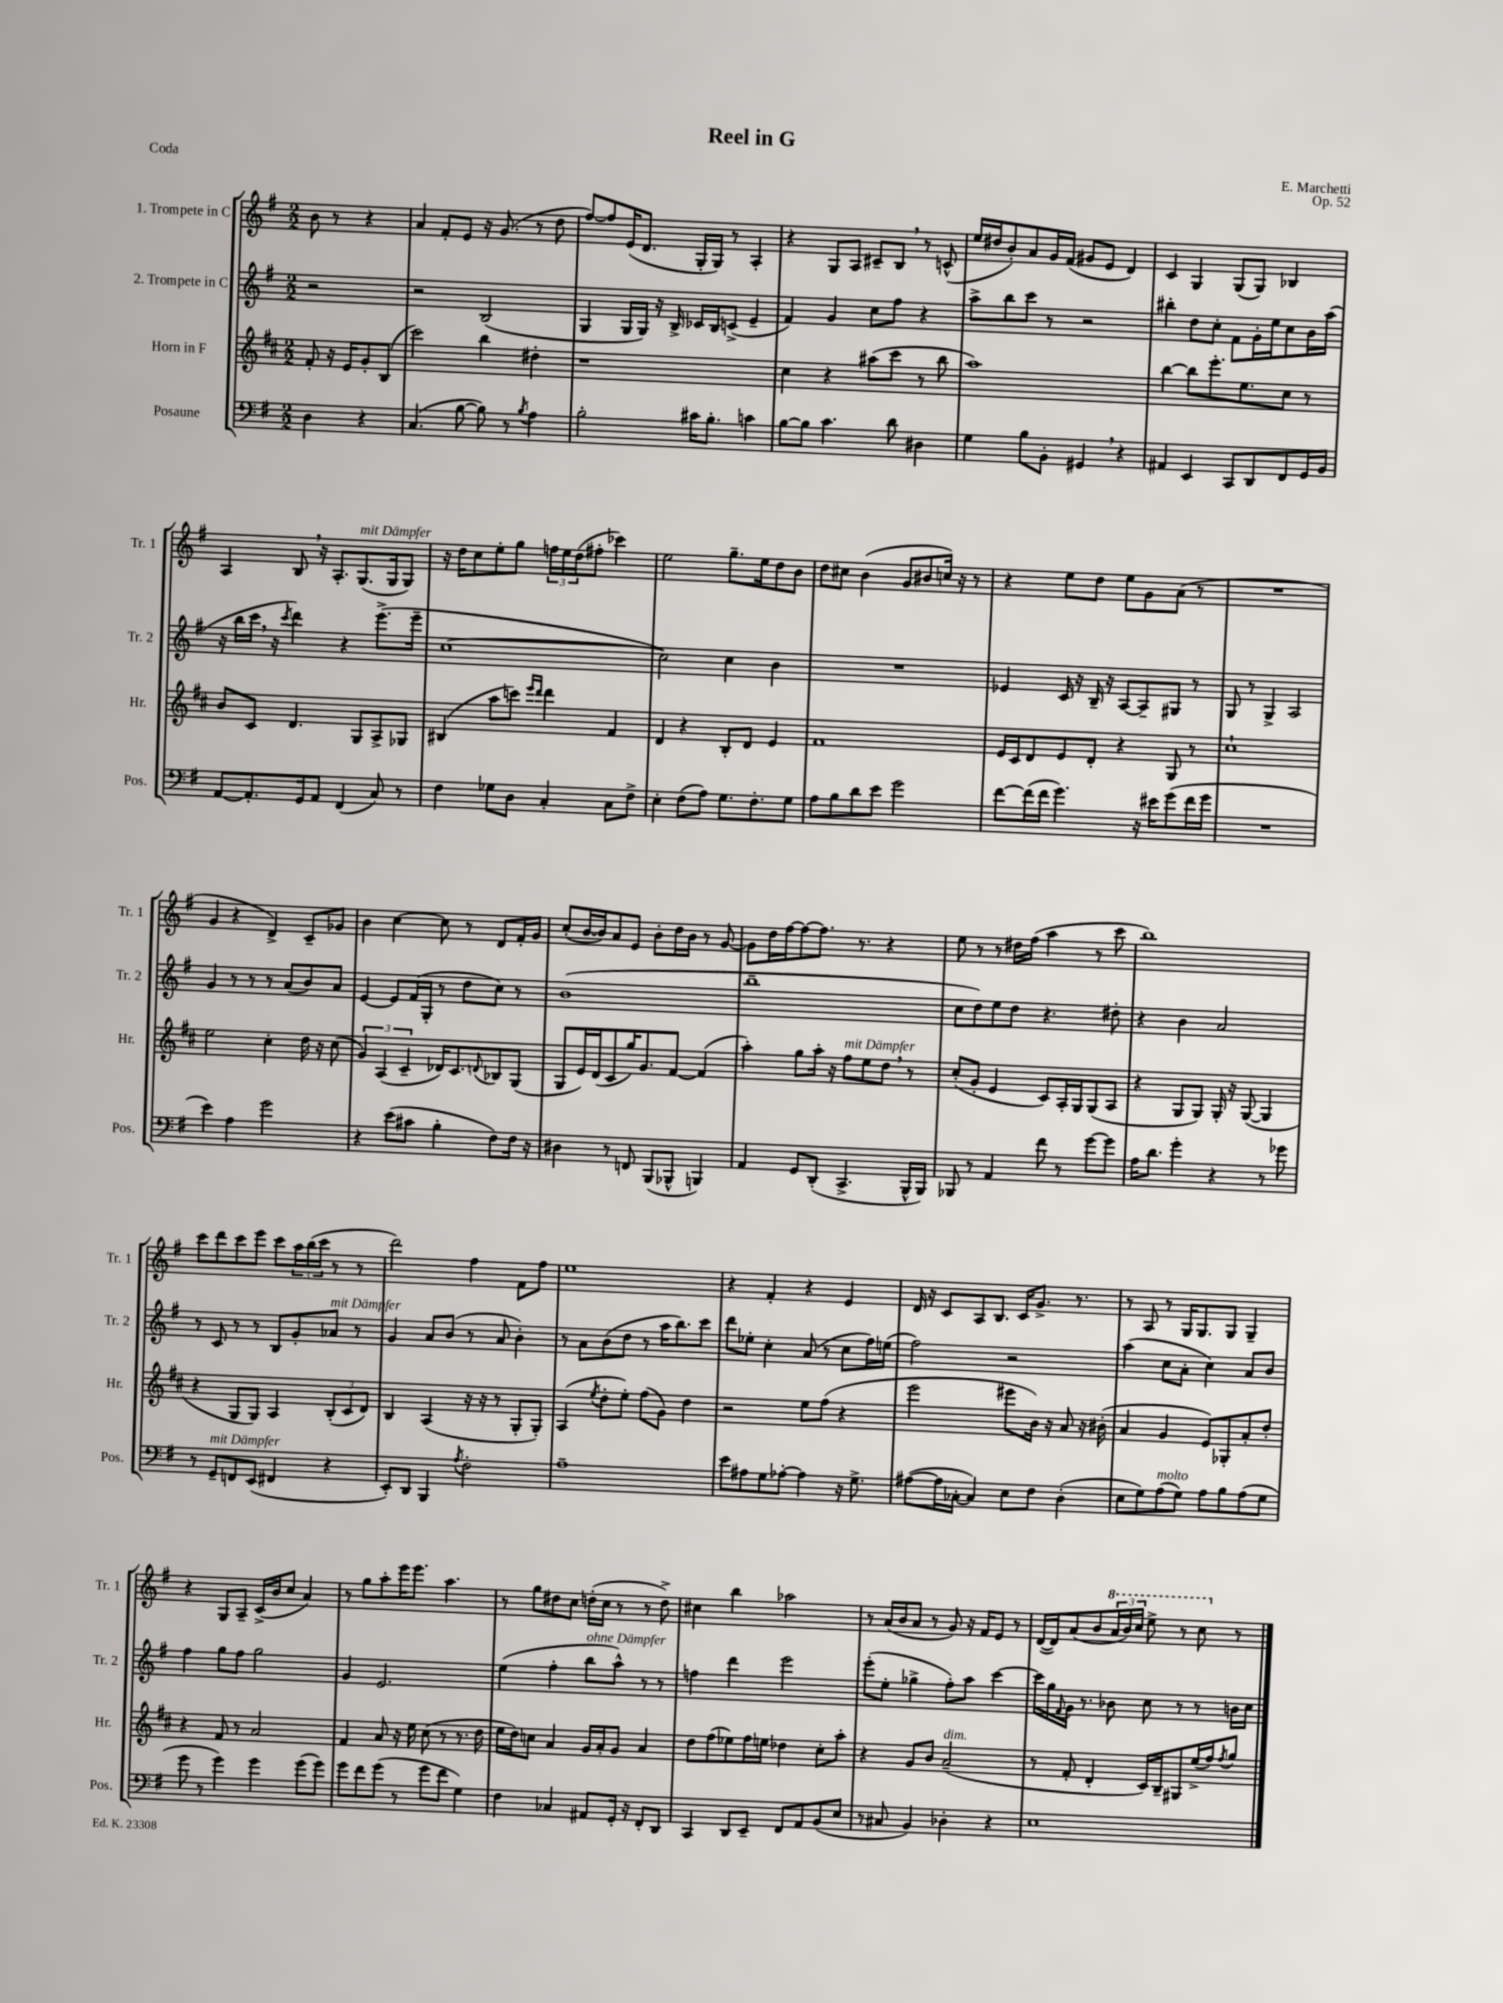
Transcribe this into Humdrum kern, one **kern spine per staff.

**kern	**kern	**kern	**kern
*staff4	*staff3	*staff2	*staff1
*clefF4	*clefG2	*clefG2	*clefG2
*k[f#]	*k[f#c#]	*k[f#]	*k[f#]
*M2/2	*M2/2	*M2/2	*M2/2
4D	8f#'	2r	8b
.	16r	.	8r
.	16e	.	.
4r	8g'	.	4r
.	(8B	.	.
=	=	=	=
(4.C	2ccc#)	2r	4a
.	.	.	8f#'
[8B	.	.	8e
8B])	4bb	(2B	16r
.	.	.	(8.g
8r	.	.	.
8qB	.	.	.
4A	4dd#'	.	8r
.	.	.	8dd
=	=	=	=
2B'	1r	4G	[8ff#)
.	.	.	8ff#]
.	.	16G	(16e
.	.	16G)	8.d
.	.	16r	.
.	.	16B^	.
16c#	.	16c-	16G'
8.B'	.	16B	16G)
.	.	(8c^	8r
4c	.	4e~	4A'
=	=	=	=
[8B	4cc#	4f#)	4r
8B]	.	.	.
4.c	4r	4g	8G
.	.	.	8A
.	(8aa#	8cc	8c#~
8d	8ccc#	8ff#	8B
4D#	8r	4r	8r
.	8bb	.	(8c^^
=	=	=	=
4G	1aa)	8aa^	16ee
.	.	.	16dd#
.	.	8bb	8b')
8B	.	8ccc	8a
8BB'	.	8r	16g
.	.	.	(16f#
4GG#	.	2r	8g#
.	.	.	8e
4r	.	.	4d)
=	=	=	=
4AA#	[4bb	4bb#'	4c
4EE	8bb]	8dd	4G
.	8.eee'	8cc'	.
8CC	.	8f#	(8G
.	8.ee	.	.
8DD	.	16g'	8G)
.	.	16ee	.
8FF#	8cc#	8cc	4B-
16GG	8r	16b	.
16BB	.	(16aa	.
=	=	=	=
[8AA	8b	16r	4A
.	.	16bb	.
8.AA']	8c#	16ccc	.
.	.	16r	.
.	.	8qccc	.
.	4.d	4ddd)	8B
16GG	.	.	.
8AA	.	.	16r
.	.	.	8.A'
(4FF#	.	4r	.
.	8G	.	(8.G
8C)	8A^	(8.eee^	.
.	.	.	16G
8r	8G-	.	8G)
.	.	16eee~	.
=	=	=	=
4F#	(4B#	[1cc	16r
.	.	.	16dd
.	.	.	8cc
8G-	8aa	.	8ee'
8D	8ccc)	.	8gg
.	16qqeee	.	.
.	16qqddd	.	.
4C'	4ddd	.	24ff
.	.	.	24ee
.	.	.	(24dd
.	.	.	8ff#'
8C	4f#	.	4ccc-)
8F#^	.	.	.
=	=	=	=
4E'	4d	2cc])	2ee
(8F#	4r	.	.
8A)	.	.	.
8.G	8B'	4cc	8.gg~
.	8d	.	.
8.F#'	.	.	16ee
.	4e	4b	8dd
8G	.	.	8b
=	=	=	=
8A	1f#	1r	8dd
8B	.	.	8cc#
8d	.	.	(4b
8e	.	.	.
2g	.	.	8g
.	.	.	8b#
.	.	.	16cc)
.	.	.	16r
.	.	.	8r
=	=	=	=
[8f#	16e	4e-	4r
.	16c#	.	.
(16f#]	8d	.	.
16f#	.	.	.
4.g)	8e	16c	8ee
.	.	16r	.
.	8d'	16B~	8dd
.	.	16r	.
.	4r	[8A	8ee
16r	.	8A~]	8g
16e#	.	.	.
(8g	8G	8G#	(8a
16f#	8r	8r	8r
16g	.	.	.
=	=	=	=
1r	1cc#`	8G	1r
.	.	8r	.
.	.	4G^	.
.	.	2A	.
=	=	=	=
4e)	2ee	4g	4g
4A	.	8r	4r
.	.	8r	.
2g	4cc#'	8r	4d^)
.	.	(8a	.
.	16dd	8b)	8c~
.	16r	.	.
.	(8cc#	8a	8g-
=	=	=	=
4r	6g)	[4e	4b
.	(6A	.	.
(8e	.	8e]	[4cc
.	6c#~	.	.
8c#	.	(16f#	.
.	.	16G'	.
4B'	16d-)	8r	8cc]
.	8.c#	.	.
.	.	8dd	8r
.	8qqd	.	.
8F#)	8B-	8cc)	8d
16F#	(8G	8r	16f#'
16r	.	.	16g
=	=	=	=
4D#	8G	(1b	(8cc'
.	16e)	.	[16b
.	(16d	.	16b])
8r	8c#	.	8a
8FF	16gg)	.	8e
.	8.g	.	.
(8BBB	.	.	8b'
8BBB-^^	[8f#	.	16dd
.	.	.	16b
4BBB)	(4f#]	.	8r
.	.	.	[8g
=	=	=	=
4AA	4aa')	1bb~	8g]
.	.	.	16dd
.	.	.	[16ff#
8GG	8gg	.	8ff#_
(8DD'	16aa'	.	8.ff#]
.	16r	.	.
4.CC^	8ff#	.	.
.	.	.	8.r
.	8ee	.	.
.	8dd	.	4r
16BBB^^	8r	.	.
16BBB)	.	.	.
=	=	=	=
8BBB-	(8cc#'	8cc	8ee
8r	8g'	8dd)	8r
4AA	4e	8ee	8r
.	.	8dd	16dd#
.	.	.	(16ff#
8f#	8c#)	4.r	4aa
8r	16A'	.	.
.	16G	.	.
[8g	(8G	.	8r
8g]	8A	8dd#'	8ccc
=	=	=	=
16A	4r	4r	1bb)
8.d	.	.	.
4g'	8G	4b	.
.	8G)	.	.
4r	16G'	2a	.
.	16r	.	.
.	([8G	.	.
8r	4G]	.	.
8g-	.	.	.
=	=	=	=
8r	4r	8r	8ccc
8GG~	.	8c	8ddd
8FF	8G	8r	8ccc
(8EE	8G)	8r	8eee
4FF#	4A	8B	8ccc
.	.	8g'	24aa
.	.	.	(24bb
.	.	.	24ccc
4r	(12B'	8a-	8r
.	12c#	.	.
.	.	8r	8r
.	12d)	.	.
=	=	=	=
8EE')	4B	4g	2ddd)
8DD	.	.	.
4BBB	(4A	8a	.
.	.	(8b	.
8qA	.	.	.
2F#'	16r	8r	4ff#
.	16r	.	.
.	8r	8a	.
.	8G'	4b')	8f#
.	8G')	.	8ff#
=	=	=	=
1A~	(4A	8r	1ee
.	.	8a	.
.	8qee	.	.
.	8dd'	(8b	.
.	8ee')	8dd	.
.	(8ff#	8r	.
.	8g)	16aa	.
.	.	8.bb)	.
.	4dd	.	.
.	.	8ccc	.
=	=	=	=
8e	2r	8ddd	4r
8A#	.	8ee-'	.
8G	.	4cc'	4f#'
[8A-'	.	.	.
4A-]	8ee	(8a	4r
.	(8ff#	8r	.
16r	4r	8cc	4e
8.G^	.	.	.
.	.	16ff#)	.
.	.	(16ee	.
=	=	=	=
([8A#	2eee	2ff#)	16d
.	.	.	16r
16A#]	.	.	8c
[16C-'	.	.	.
4C-])	.	.	8A
.	.	.	8.B
8E	8eee#	2r	.
.	.	.	16c
8F#	16b)	.	8.g^
.	16r	.	.
(4D'	8a	.	.
.	.	.	8.r
.	16r	.	.
.	(16b#'	.	.
=	=	=	=
8E	4a	(4aa	8r
8G)	.	.	8A
(8A	4g	8cc	8r
8G)	.	8a'	16G
.	.	.	8.G
8A	8e)	4cc)	.
8B	8G-'	.	8G
(8A	8a'	8a	4G~
8G	8dd'	8b	.
=	=	=	=
8g	4r	4ff#	4r
8r	.	.	.
4g)	8f#	8gg	8G
.	8r	8ff#	8A~
4g	2a	2gg	(16c^
.	.	.	16b
.	.	.	8cc
(8g	.	.	4a)
8g)	.	.	.
=	=	=	=
8g	4f#	4g	8r
8f#	.	.	8gg
(8g	8a	2.e	8aa'
8r	16r	.	16eee
.	16ee	.	8.eee
8g	(8cc#	.	.
8f#	8r	.	4.aa
4G)	8.r	.	.
.	16dd	.	.
=	=	=	=
4F#	16ee	(4ee	8r
.	16dd)	.	.
.	8cc	.	8gg
4C-	4a	4ff#'	8dd#
.	.	.	8cc
8AA#	16g	8bb	(16dd'
.	16a'	.	16cc
16GG'	8g	8aa^^)	8r
16r	.	.	.
8FF#'	4a	8r	8r
8DD	.	8r	8dd^)
=	=	=	=
4CC	8dd	4ff	4cc#
.	(8ff#	.	.
8DD	8ee-)	4ddd	4bb
8EE~	16ff#	.	.
.	16ee	.	.
8FF#	4dd-	2eee	2aa-
8AA	.	.	.
(8BB	8cc#'	.	.
8E	8aa'	.	.
=	=	=	=
8r	4r	(8eee'	8r
8C#	.	8ee'	(16a
.	.	.	16b
4BB)	8g	4gg-^	8a
.	8b	.	8r
4D-'	(2a~	8ff#')	8g)
.	.	8aa	16r
.	.	.	16f#
4r	.	[4ccc	8e
.	.	.	8r
=	=	=	=
1E	8r	16ccc]	([16d
.	.	16gg	16d])
.	.	8qqf#	.
.	8f#'	16g	(8a
.	.	8.r	.
.	4d'	.	8b
.	.	8b-	24aa
.	.	.	24bb)
.	.	.	24ccc
.	16c#)	8cc	8eee^
.	16B~	.	.
.	8G#	8r	8r
.	(16ee^	8r	8ccc
.	16ff#)	.	.
.	8qff#	.	.
.	8gg	16b	8r
.	.	16cc	.
==	==	==	==
*-	*-	*-	*-
